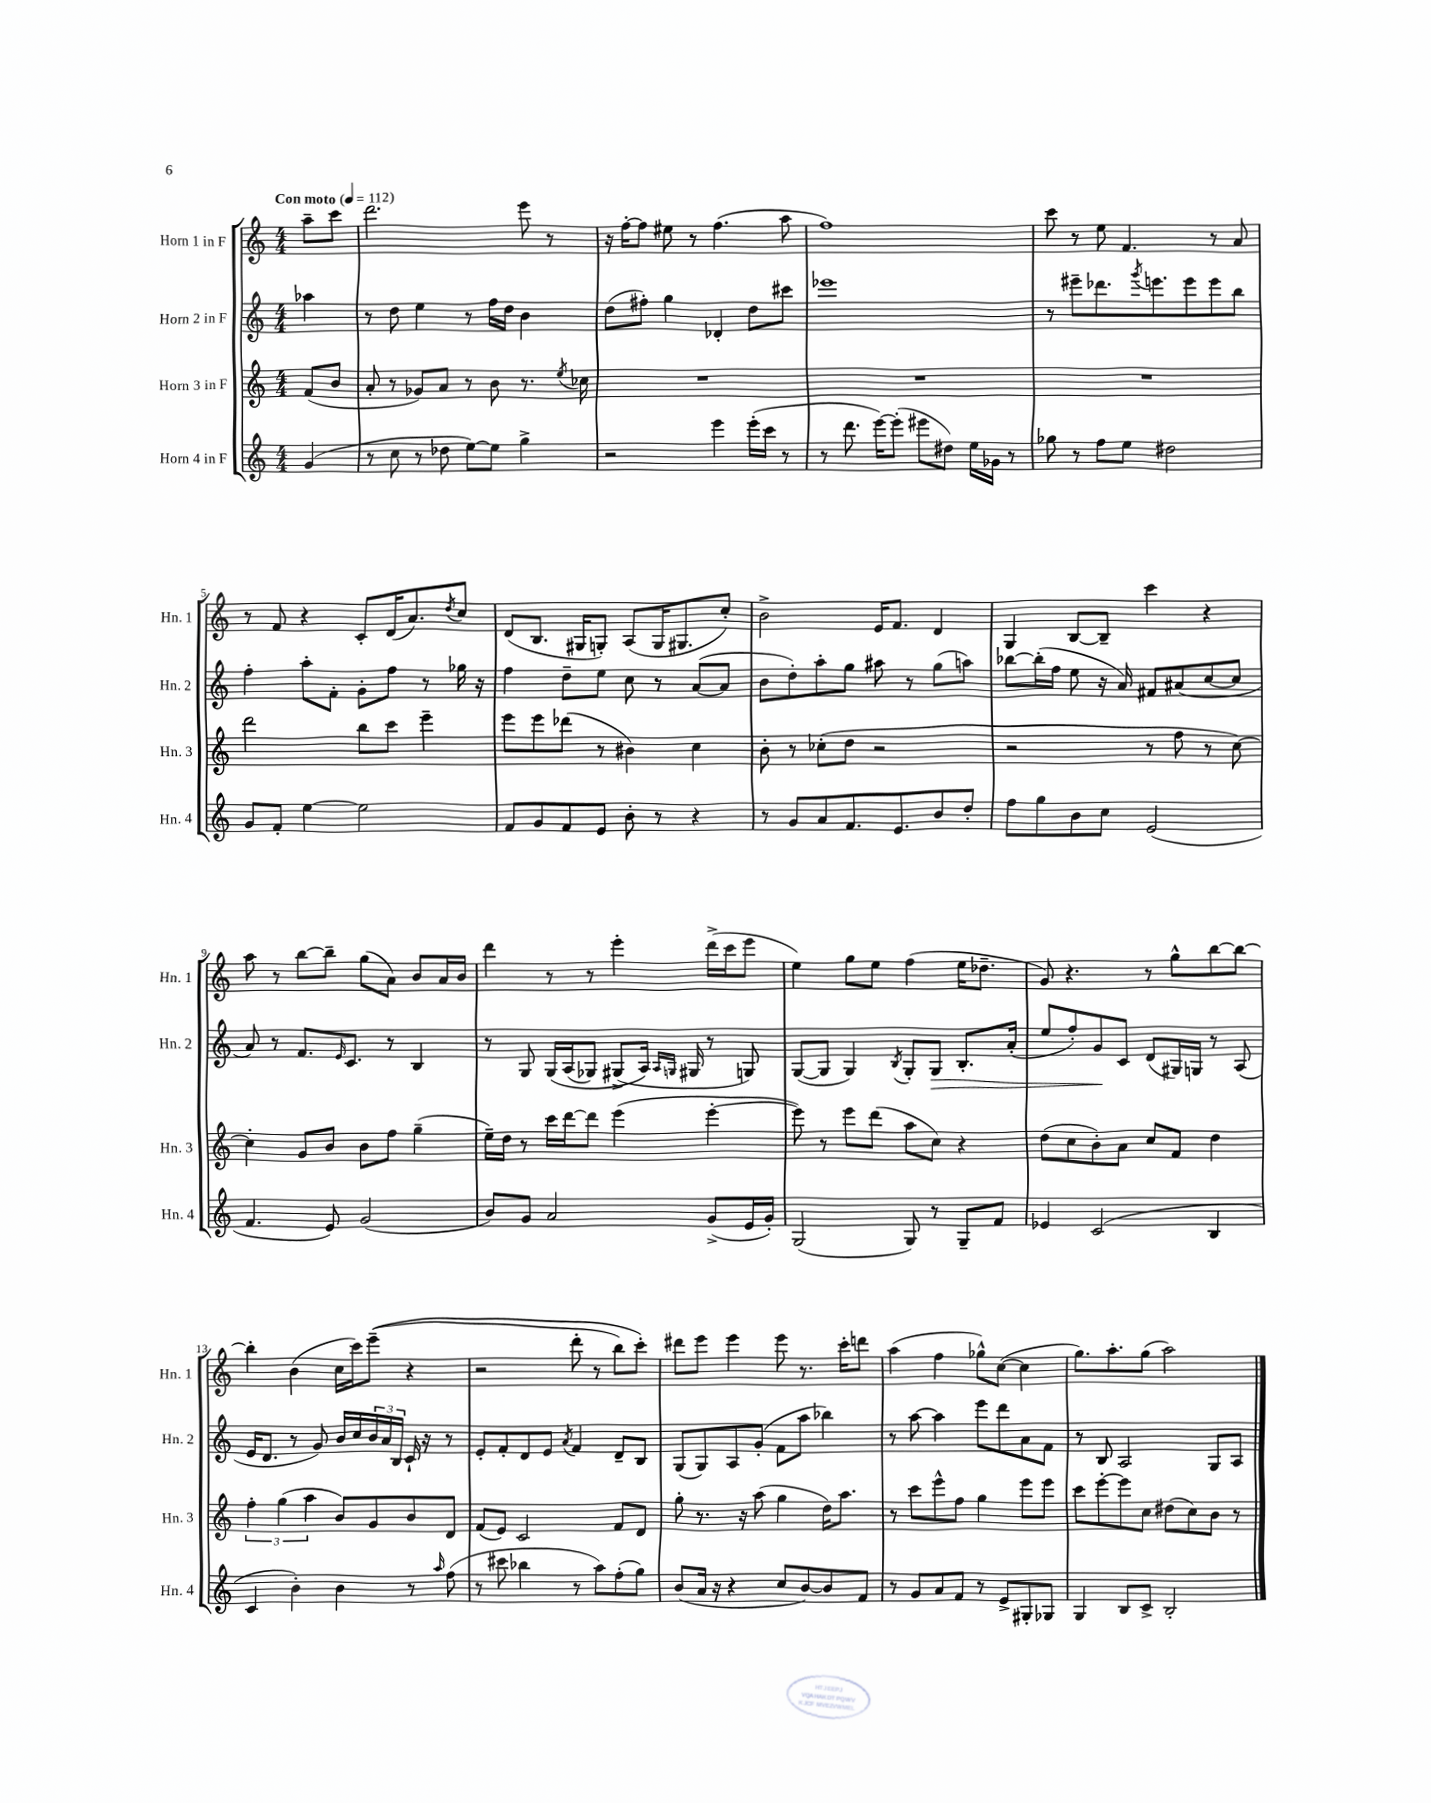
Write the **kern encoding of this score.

**kern	**kern	**kern	**dynam	**kern
*part4	*part3	*part2	*part2	*part1
*staff4	*staff3	*staff2	*staff2	*staff1
*I"Horn 4 in F	*I"Horn 3 in F	*I"Horn 2 in F	*	*I"Horn 1 in F
*I'Hn. 4	*I'Hn. 3	*I'Hn. 2	*	*I'Hn. 1
*clefG2	*clefG2	*clefG2	*	*clefG2
*k[]	*k[]	*k[]	*	*k[]
*M4/4	*M4/4	*M4/4	*	*M4/4
*MM112	*MM112	*MM112	*	*MM112
=	=	=	=	=
!	!	!	!	!LO:TX:a:B:t=Con moto
(4g/	(8f/L	4aa-X\	.	8aa~\L
.	8b/J	.	.	8ccc\J
=1	=1	=1	=1	=1
8r	8a'/	8r	.	2.ddd\
8cc\	8r	8dd\	.	.
8r	8g-X/L)	4ee\	.	.
8dd-X\	8a/J	.	.	.
[8ee\L)	8r	8r	.	.
8ee\J]	8b\	16ff\LL	.	.
.	.	16dd\JJ	.	.
4gg^\	8.r	4b\	.	8eee\
.	.	.	.	8r
.	8qee/	.	.	.
.	16cc-X\	.	.	.
=2	=2	=2	=2	=2
2r	1r	(8dd\L	.	16r
.	.	.	.	[16ff'\KL
.	.	8ff#X'\J)	.	8ff\J]
.	.	4gg\	.	8ee#X\
.	.	.	.	8r
4eee\	.	4d-X'/	.	(4.ff\
(16eee'\LL	.	8dd\L	.	.
16ccc\JJ	.	.	.	.
8r	.	8ccc#X\J	.	8aa\
=3	=3	=3	=3	=3
8r	1r	1eee-X	.	1ff)
8.ddd\	.	.	.	.
[16eee\KL)	.	.	.	.
(8eee'\J]	.	.	.	.
8eee#X\L	.	.	.	.
8dd#X\J)	.	.	.	.
16ee\LL	.	.	.	.
16g-X\JJ	.	.	.	.
8r	.	.	.	.
=4	=4	=4	=4	=4
8gg-X\	1r	8r	.	8ccc\
8r	.	8eee#X~\L	.	8r
8ff\L	.	8.ddd-X\	.	8ee\
8ee\J	.	.	.	4.f/
.	.	8qggg/	.	.
.	.	8.eeen\	.	.
2dd#X\	.	.	.	.
.	.	8eee\	.	.
.	.	8eee\	.	8r
.	.	8bb\J	.	8a/
!!LO:LB:g=z
=5	=5	=5	=5	=5
8g/L	2ddd\	4ff'\	.	8r
8f'/J	.	.	.	8f/
[4ee\	.	8aa'\L	.	4r
.	.	8f'\J	.	.
2ee\]	8bb\L	8g'\L	.	8c'/L
.	8ccc\J	8ff\J	.	(16d/K
.	.	.	.	8.a/)
.	4eee~\	8r	.	.
.	.	.	.	8qdd/
.	.	16gg-X\	.	8cc/J
.	.	16r	.	.
=6	=6	=6	=6	=6
8f/L	8eee\L	4ff\	.	(8d/L
8g/	8eee\	.	.	8.B/J
8f/	(8ddd-X\J	8dd~\L	.	.
.	.	.	.	16G#X/KL
8e/J	8r	8ee\J	.	8Gn'/J)
8b'\	4b#X\)	8cc\	.	(8A/L
8r	.	8r	.	16G/K
.	.	.	.	8.G#X/
4r	4cc\	([8a/L	.	.
.	.	8a/J]	.	8cc'/J)
=7	=7	=7	=7	=7
8r	8b'\	8b\L	.	2b^\
8g/L	8r	8dd'\)	.	.
8a/	(8cc-X'\L	8aa'\	.	.
8.f/	8dd\J	8gg\J	.	.
.	2r	8aa#X\	.	16e/KL
8.e/	.	.	.	8.f/J
.	.	8r	.	.
8b/	.	(8gg\L	.	4d/
8dd'/J	.	8aan\J)	.	.
=8	=8	=8	=8	=8
8ff\L	2r	[8bb-X\L	.	4G/
8gg\	.	(16bb-'\L]	.	.
.	.	16ff\JJ	.	.
8b\	.	8ee\	.	[8B/L
8cc\J	.	16r	.	8B~/J]
.	.	16a/)	.	.
(2e/	8r	8f#X/L	.	4ccc\
.	8ff\	(8a#X/	.	.
.	8r	[8cc/	.	4r
.	[8cc\)	8cc/J]	.	.
!!LO:LB:g=z
=9	=9	=9	=9	=9
4.f/	4cc'\]	8a/)	.	8aa\
.	.	8r	.	8r
.	8g/L	8.f/L	.	[8bb\L
8e/)	8b/J	.	.	8bb~\J]
.	.	16qqe/	.	.
.	.	8.c/J	.	.
(2g/	8b\L	.	.	(8gg\L
.	8ff\J	8r	.	8a\J)
.	(4gg~\	4B/	.	8b/L
.	.	.	.	16a/L
.	.	.	.	16b/JJ
=10	=10	=10	=10	=10
8b/L)	16ee~\LL)	8r	.	4ddd\
.	16dd\JJ	.	.	.
8g/J	8r	8G/	.	.
2a/	16ccc\LL	(16G/LL	.	8r
.	[16ddd\J	(16A/J	.	.
.	8ddd\J]	8G-X/J)	.	8r
.	(4eee\	(8G#X^/L	.	4eee'\
.	.	16A/Jk)	.	.
.	.	16qqA/LL	.	.
.	.	16qqGn/JJ	.	.
.	.	16G#X/	.	.
(8g^/L	[4eee'\	8r	.	(16ddd^\LL
.	.	.	.	16ccc\J
16e/L	.	8Gn/)	.	8eee\J
16g'/JJ)	.	.	.	.
=11	=11	=11	=11	=11
(2G/	8eee\])	([8G/L	.	4ee\)
.	8r	8G/J]	.	.
.	8eee\L	4G/)	.	8gg\L
.	(8ddd\J	.	.	8ee\J
.	.	8qB/	.	.
8G/)	8aa\L	8G'/L	.	(4ff\
!	!	!	!LO:HP:b	!
8r	8cc\J)	8G/J	>	.
8G~/L	4r	8.B'/L	.	16ee\KL
.	.	.	.	8.dd-X~\J
8f/J	.	.	.	.
.	.	(16a'/Jk	.	.
=12	=12	=12	=12	=12
4e-X/	(8dd\L	8ee/L	.	8g/)
.	8cc\	8ff'/)	.	4.r
(2c/	8b'\)	8g/	.	.
.	8a\J	8c/J	]	.
.	8cc/L	(8d/L	.	8r
.	8f/J	16G#X/L)	.	8gg^^\L
.	.	16Gn/JJ	.	.
4B/	4dd\	8r	.	[8bb\
.	.	(8A/	.	8bb\J_
!!LO:LB:g=z
=13	=13	=13	=13	=13
4c/	6ff'\	16e/KL	.	4bb'\]
.	.	8.d/J	.	.
.	(6gg\	.	.	.
4b'\)	.	8r	.	(4b\
.	6aa\	.	.	.
.	.	8g/)	.	.
4b\	8b/L)	16b/LL	.	16cc\LL
.	.	16cc/	.	16ccc\J)
.	8g/	24b/	.	((8eee~\J
.	.	24a/	.	.
.	.	24B/JJ	.	.
8r	8b/	16c`/	.	4r
.	.	16r	.	.
16qqaa/	.	.	.	.
(8ff\	8d/J	8r	.	.
=14	=14	=14	=14	=14
8r	(8f/L	8e'/L	.	2r
8ccc#X\	8e/J)	8f'/	.	.
4bb-X\	2c/	8d/	.	.
.	.	8e/J	.	.
.	.	8qa/	.	.
8r	.	4f/	.	8ddd'\
8aa\L)	.	.	.	8r
(8ff'\	8f/L	8d~/L	.	8bb\L)
8gg\J)	8d/J	8B/J	.	8ccc'\J)
=15	=15	=15	=15	=15
(8b/L	8gg'\	(8G/L	.	8ddd#X\L
16a/Jk	8.r	8G/)	.	8eee\J
16r	.	.	.	.
4r	.	8A/	.	4eee\
.	16r	.	.	.
.	(8aa\	(8g'/J	.	.
8cc/L	4gg\	8f\L	.	8eee\
[8b/)	.	8aa\J	.	8.r
8b/]	16dd\KL)	4bb-X\)	.	.
.	8.aa\J	.	.	16ccc'\KL
8f/J	.	.	.	8dddn\J
=16	=16	=16	=16	=16
8r	8r	8r	.	(4aa\
8g/L	8ccc\L	[8aa\	.	.
8a/	8eee^^\	4aa\]	.	4ff\
8f/J	8ff\J	.	.	.
8r	4gg\	8eee\L	.	8gg-X^^\L)
8e^/L	.	8ddd\	.	([8cc\J
8G#X'/	8eee\L	8a\	.	4cc\]
8G-X/J	8eee\J	8f\J	.	.
=17	=17	=17	=17	=17
4G/	8ccc\L	8r	.	8.gg\L)
.	[8eee'\	8B/	.	.
.	.	.	.	8.aa'\
8B/L	8eee\]	2A/	.	.
8c^/J	8cc\J	.	.	(8gg\J
2B'/	(8dd#X\L	.	.	2aa\)
.	8cc\)	.	.	.
.	8b\J	8G/L	.	.
.	8r	8A/J	.	.
==	==	==	==	==
*-	*-	*-	*-	*-
